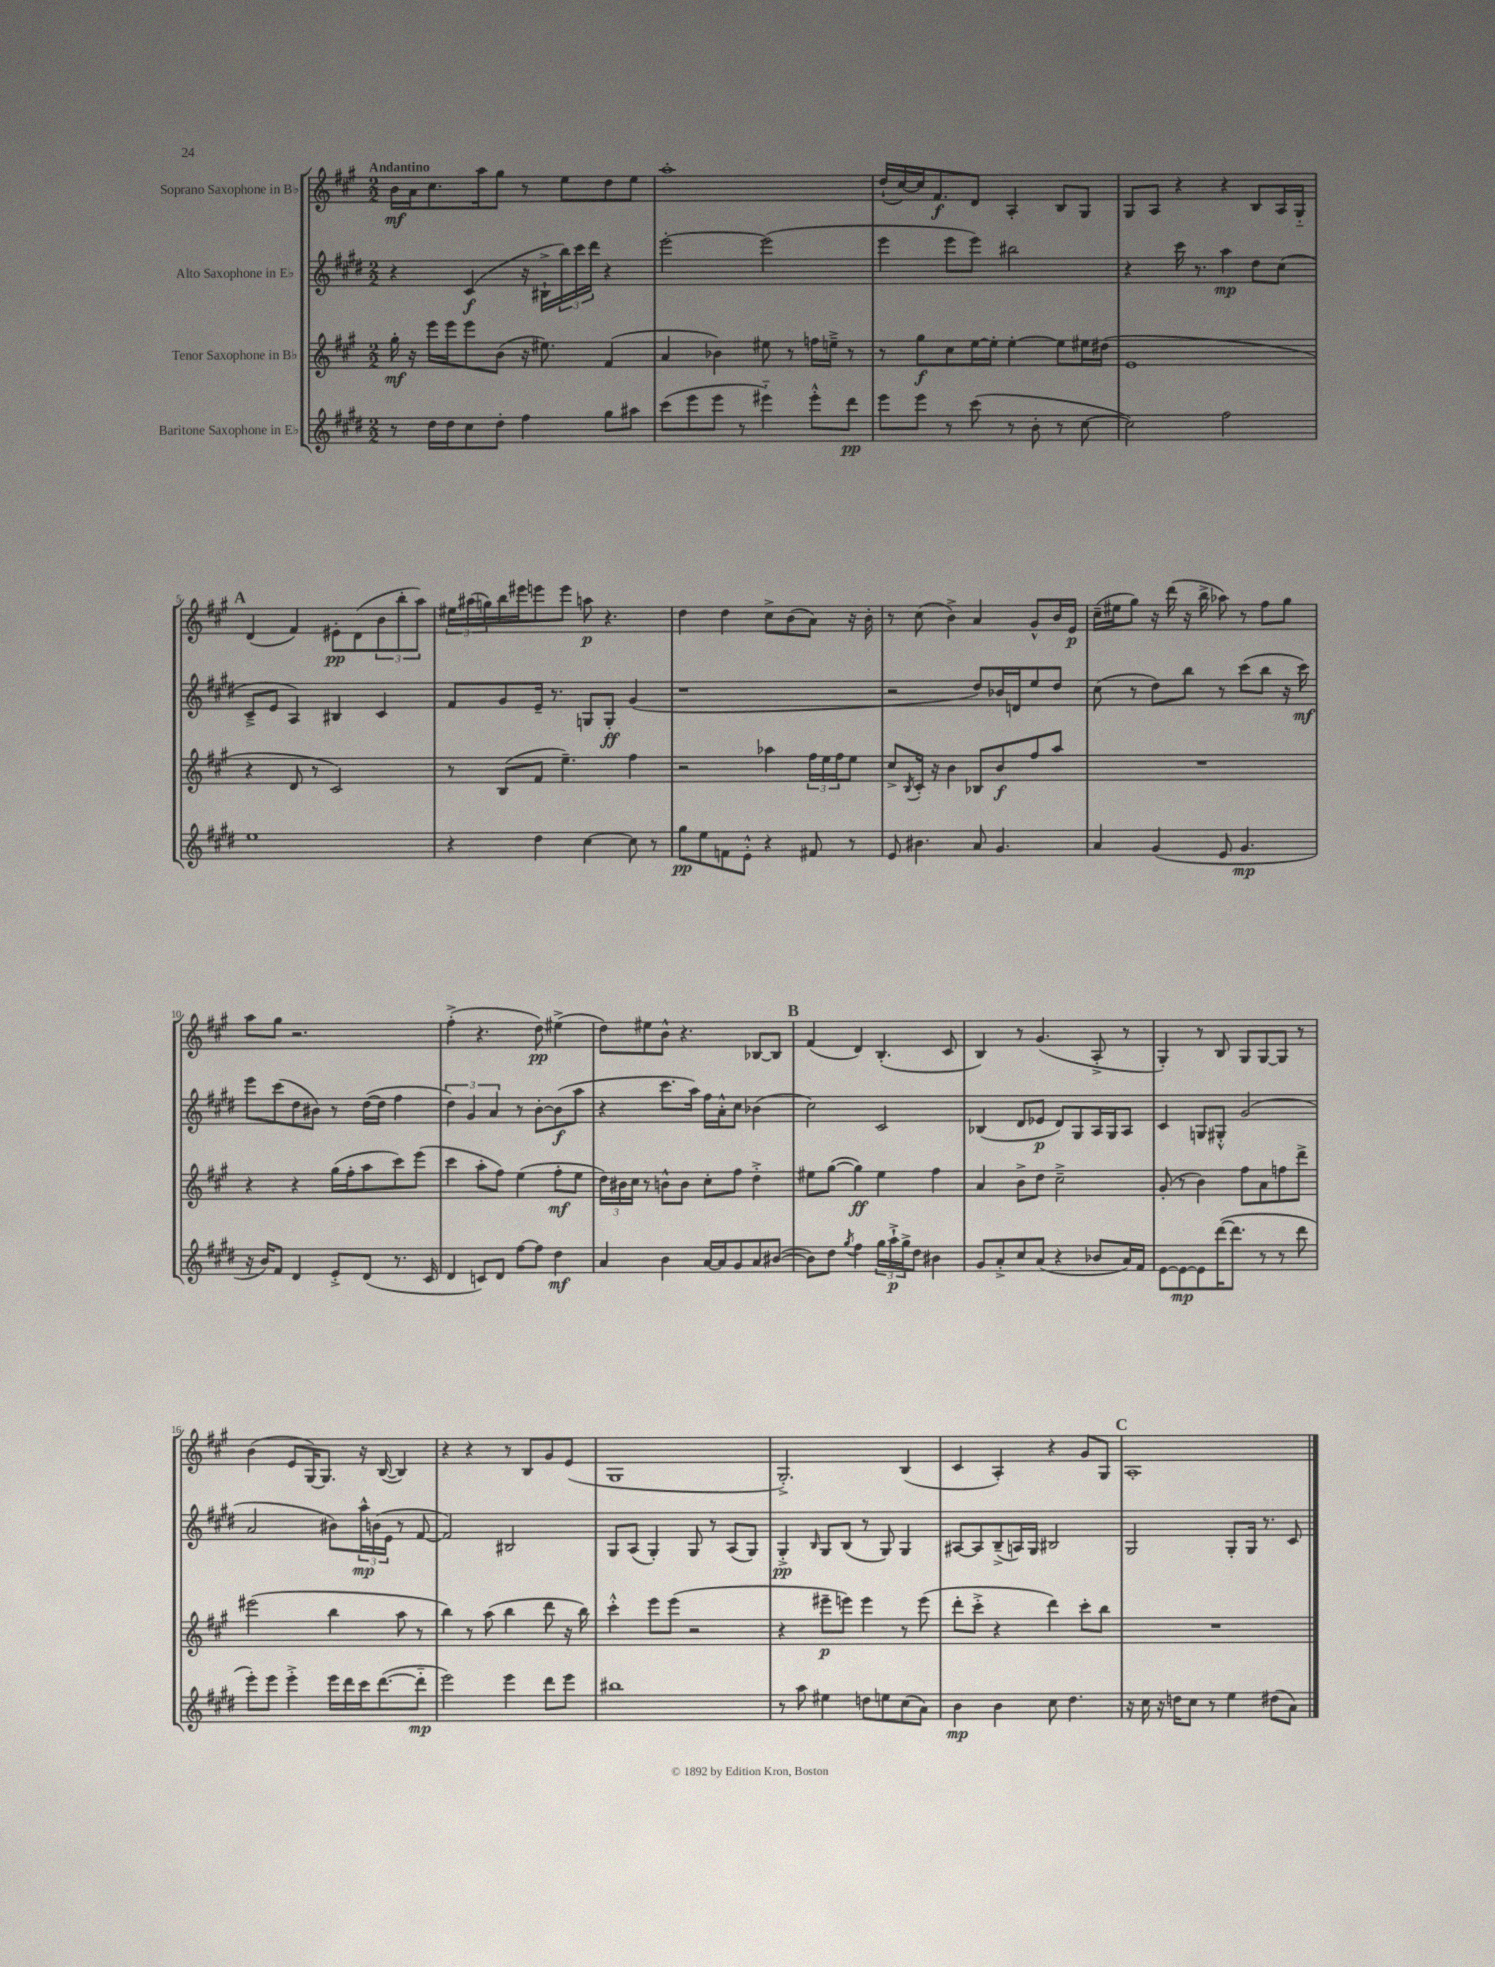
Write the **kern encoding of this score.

**kern	**dynam	**kern	**dynam	**kern	**dynam	**kern	**dynam
*part4	*part4	*part3	*part3	*part2	*part2	*part1	*part1
*staff4	*staff4	*staff3	*staff3	*staff2	*staff2	*staff1	*staff1
*I"Baritone Saxophone in E♭	*	*I"Tenor Saxophone in B♭	*	*I"Alto Saxophone in E♭	*	*I"Soprano Saxophone in B♭	*
*clefG2	*	*clefG2	*	*clefG2	*	*clefG2	*
*k[f#c#g#d#]	*	*k[f#c#g#]	*	*k[f#c#g#d#]	*	*k[f#c#g#]	*
*M2/2	*	*M2/2	*	*M2/2	*	*M2/2	*
=1	=1	=1	=1	=1	=1	=1	=1
!	!	!	!	!	!	!LO:TX:a:B:t=Andantino	!
8r	.	16gg#'\	mf	4r	.	16b\LL	mf
.	.	16r	.	.	.	16a\J	.
16dd#\LL	.	16eee\LL	.	.	.	8.cc#\	.
16dd#\J	.	16eee\J	.	.	.	.	.
8cc#\	.	8eee\	.	(4c#/	f	.	.
.	.	.	.	.	.	16aa\k	.
8dd#'\J	.	(8b\J	.	.	.	8gg#\J	.
4ff#\	.	16r	.	16r	.	8r	.
.	.	8.ee#X\)	.	16B#X`^\LL	.	.	.
.	.	.	.	24bb\)	.	8ee\L	.
.	.	.	.	24ccc#\	.	.	.
.	.	.	.	24ddd#\JJ	.	.	.
8gg#\L	.	(4f#/	.	4r	.	8dd\	.
8aa#X\J	.	.	.	.	.	8ee\J	.
=2	=2	=2	=2	=2	=2	=2	=2
(8ccc#\L	.	4a/	.	[2eee'\	.	1aa'	.
8eee\	.	.	.	.	.	.	.
8eee\J	.	4b-X\)	.	.	.	.	.
8r	.	.	.	.	.	.	.
4eee#X\)	.	8ee#X\	.	(2eee\]	.	.	.
.	.	8r	.	.	.	.	.
8eee#'^^\L	.	16ffn\LL	.	.	.	.	.
.	.	16een~^\JJ	.	.	.	.	.
8ddd#\J	pp	8r	.	.	.	.	.
=3	=3	=3	=3	=3	=3	=3	=3
8eee\L	.	8r	.	4eee\	.	(16dd`/LL	.
.	.	.	.	.	.	[16cc#/)	.
8eee\J	.	8gg#\L	f	.	.	16cc#/J]	.
.	.	.	.	.	.	8.f#/	f
8r	.	8cc#\	.	8eee\L	.	.	.
(8ccc#\	.	[16ee\L	.	8eee\J)	.	8d/J	.
.	.	16ee'\JJ]	.	.	.	.	.
8r	.	[4ee'\	.	2bb#X\	.	4A'/	.
8b'\	.	.	.	.	.	.	.
8r	.	8ee\L]	.	.	.	8B/L	.
[8cc#\	.	16ee#X\L	.	.	.	8G#/J	.
.	.	(16dd#X\JJ	.	.	.	.	.
=4	=4	=4	=4	=4	=4	=4	=4
2cc#\])	.	1e	.	4r	.	8G#/L	.
.	.	.	.	.	.	8A/J	.
.	.	.	.	16ccc#\	.	4r	.
.	.	.	.	8.r	.	.	.
2ff#\	.	.	.	4aa\	mp	4r	.
.	.	.	.	8dd#\L	.	8B/L	.
.	.	.	.	(8cc#\J	.	16A/L	.
.	.	.	.	.	.	16G#/JJ	.
!!LO:LB:g=z
!!LO:REH:place=s1:t=A
=5	=5	=5	=5	=5	=5	=5	=5
1ee	.	4r	.	8c#~^/L	.	(4d/	.
.	.	.	.	8e/J	.	.	.
.	.	8d/	.	4A/)	.	4f#/)	.
.	.	8r	.	.	.	.	.
.	.	2c#/)	.	4B#X/	.	8e#X'\L	pp
.	.	.	.	.	.	(8d\	.
.	.	.	.	4c#/	.	12b\	.
.	.	.	.	.	.	12bb'\	.
.	.	.	.	.	.	12aa\J)	.
=6	=6	=6	=6	=6	=6	=6	=6
4r	.	8r	.	8f#/L	.	24ee#X\LL	.
.	.	.	.	.	.	(24aa#X\	.
.	.	.	.	.	.	24ggn\)	.
.	.	(8B/L	.	8g#/	.	16bb\	.
.	.	.	.	.	.	16eee#X\J	.
4dd#\	.	8f#/J	.	16e~/Jk	.	8eeen\	.
.	.	.	.	8.r	.	.	.
.	.	4.ee~\)	.	.	.	8eee\J	.
[4cc#\	.	.	.	8Gn/L	.	8aan\	p
.	.	.	.	8G'/J	ff	4.r	.
8cc#\]	.	4ff#\	.	(4g#/	.	.	.
8r	.	.	.	.	.	.	.
=7	=7	=7	=7	=7	=7	=7	=7
8gg#\L	pp	2r	.	1r	.	4dd\	.
8ee\	.	.	.	.	.	.	.
8fn\	.	.	.	.	.	4dd\	.
8e'^^\J	.	.	.	.	.	.	.
4r	.	4aa-X\	.	.	.	8cc#^\L	.
.	.	.	.	.	.	(8b\	.
8f#X/	.	24ff#\LL	.	.	.	8a\J)	.
.	.	24ee\	.	.	.	.	.
.	.	24ff#\J	.	.	.	.	.
8r	.	8ee\J	.	.	.	16r	.
.	.	.	.	.	.	16b'\	.
=8	=8	=8	=8	=8	=8	=8	=8
8e/	.	8cc#^/L	.	2r	.	8r	.
.	.	8qB/	.	.	.	.	.
4.b#X\	.	16c#'/Jk	.	.	.	(8cc#\	.
.	.	16r	.	.	.	.	.
.	.	4b\	.	.	.	4b^\)	.
8a/	.	8B-X/L	.	8dd#/L)	.	4a/	.
4.g#/	.	8b/	f	16b-X/L	.	.	.
.	.	.	.	16dn/J	.	.	.
.	.	8ff#/	.	8ee/	.	8g#^^/L	.
.	.	8aa/J	.	8dd#/J	.	16b/L	.
.	.	.	.	.	.	16e/JJ	p
=9	=9	=9	=9	=9	=9	=9	=9
4a/	.	1r	.	(8cc#\	.	(16cc#~\LL	.
.	.	.	.	.	.	16ee#X\J	.
.	.	.	.	8r	.	8gg#\J)	.
(4g#/	.	.	.	8dd#\L)	.	16r	.
.	.	.	.	.	.	(16ddd\	.
.	.	.	.	8bb\J	.	16r	.
.	.	.	.	.	.	16bb^\	.
8e/	.	.	.	8r	.	8aa-X\)	.
4.g#/	mp	.	.	(8ccc#\L	.	8r	.
.	.	.	.	8bb\J	.	8ff#\L	.
.	.	.	.	16r	.	8gg#\J	.
.	.	.	.	16ccc#\)	mf	.	.
!!LO:LB:g=z
=10	=10	=10	=10	=10	=10	=10	=10
16r	.	4r	.	8eee\L	.	8aa\L	.
16b/KL)	.	.	.	.	.	.	.
8f#/J	.	.	.	(8ccc#\	.	8gg#\J	.
4d#/	.	4r	.	8dd#\	.	2.r	.
.	.	.	.	8b#X\J)	.	.	.
8e'^/L	.	(16gg#\LL	.	8r	.	.	.
.	.	16ff#'\J	.	.	.	.	.
(8d#/J	.	8aa\	.	([16dd#\LL	.	.	.
.	.	.	.	16dd#\JJ]	.	.	.
8.r	.	8ccc#\)	.	4ff#\	.	.	.
.	.	(8eee\J	.	.	.	.	.
16c#/	.	.	.	.	.	.	.
=11	=11	=11	=11	=11	=11	=11	=11
4d#/	.	4ccc#\	.	6dd#\)	.	(4ff#'^\	.
.	.	.	.	6g#/	.	.	.
8cn/L)	.	8aa'\L	.	.	.	4.r	.
.	.	.	.	6a/	.	.	.
8d#/J	.	8ff#\J)	.	.	.	.	.
[8ff#\L	.	(4ee\	.	8r	.	.	.
8ff#\J]	.	.	.	[8b'\L	.	8dd\)	pp
4dd#\	mf	8ff#'\L	mf	(8b\]	f	(4ee#X^\	.
.	.	8ee\J	.	8aa\J	.	.	.
=12	=12	=12	=12	=12	=12	=12	=12
4a/	.	24dd\LL)	.	4r	.	8dd\L)	.
.	.	24b#X\	.	.	.	.	.
.	.	24cc#\JJ	.	.	.	.	.
.	.	8r	.	.	.	8ee#X\	.
4b\	.	8bn^^\L	.	8.ccc#\L	.	8b^^\J	.
.	.	8b\J	.	.	.	4.r	.
.	.	.	.	16aa\Jk)	.	.	.
[16a/LL	.	8cc#'\L	.	16ff#\LL	.	.	.
16a/J]	.	.	.	16a'^^\J	.	.	.
8g#/	.	8ff#\J	.	8cc#\J	.	.	.
8a/	.	4dd'^\	.	(4b-X\	.	[8B-X/L	.
([8b#X/J	.	.	.	.	.	8B-/J]	.
!!LO:REH:place=s1:t=B
=13	=13	=13	=13	=13	=13	=13	=13
8b#\L])	.	8ee#X\L	.	2cc#\)	.	(4f#/	.
8dd#\J	.	([8gg#\J	.	.	.	.	.
8qgg#/	.	.	.	.	.	.	.
4ff#\	.	4gg#\])	ff	.	.	4d/)	.
24gg#\LL	.	4ee#\	.	2c#/	.	(4.B'/	.
24aa`^\	p	.	.	.	.	.	.
24gg#^\J	.	.	.	.	.	.	.
8dd#\J	.	.	.	.	.	.	.
4b#X\	.	4ff#\	.	.	.	.	.
.	.	.	.	.	.	8c#/	.
=14	=14	=14	=14	=14	=14	=14	=14
8g#/L	.	4a/	.	(4B-X/	.	4B/)	.
8a'^/	.	.	.	.	.	.	.
8cc#/	.	8b^\L	.	8d#/L	.	8r	.
(8a/J	.	8dd\J	.	8e-X/J	p	(4.g#/	.
4r	.	2cc#~^\	.	8d#/L)	.	.	.
.	.	.	.	8G#/	.	.	.
8b-X/L	.	.	.	16A/L	.	8A'^/	.
.	.	.	.	16G#/J	.	.	.
16a/L)	.	.	.	8A/J	.	8r	.
16f#/JJ	.	.	.	.	.	.	.
=15	=15	=15	=15	=15	=15	=15	=15
[8e\L	.	(8g#'/	.	4c#/	.	4G#'/)	.
8e\_	mp	8r	.	.	.	.	.
8e\]	.	4b\)	.	8Gn/L	.	8r	.
([16ddd#\K	.	.	.	8G#X'^^/J	.	8B/	.
8.ddd#\J]	.	.	.	.	.	.	.
.	.	8ff#\L	.	(2g#/	.	8G#/L	.
8r	.	8a\	.	.	.	[8G#/	.
8r	.	8ffn\	.	.	.	8G#/J]	.
8ddd#\	.	8ddd^\J	.	.	.	8r	.
!!LO:LB:g=z
=16	=16	=16	=16	=16	=16	=16	=16
8eee'\L)	.	(2eee#X\	.	2a/	.	(4b\	.
8eee\J	.	.	.	.	.	.	.
4eee'^\	.	.	.	.	.	8e/L	.
.	.	.	.	.	.	[16G#/K)	.
.	.	.	.	.	.	8.G#/J]	.
16eee\LL	.	4bb\	.	8b#X\L)	.	.	.
16ddd#\	.	.	.	.	.	.	.
16ccc#\J	.	.	.	24aa^^\L	mp	16r	.
.	.	.	.	(24bn\	.	.	.
([8.ddd#\	.	.	.	.	.	([16B/	.
.	.	.	.	24e\JJ	.	.	.
.	.	8aa\	.	8r	.	4B/])	.
8ddd#\J]	mp	8r	.	[8f#/	.	.	.
=17	=17	=17	=17	=17	=17	=17	=17
2eee\)	.	4bb\)	.	2f#/])	.	4r	.
.	.	8r	.	.	.	4r	.
.	.	(8aa\	.	.	.	.	.
4eee\	.	4bb\	.	2B#X/	.	8r	.
.	.	.	.	.	.	8B/L	.
8ddd#\L	.	8ddd\	.	.	.	8g#/	.
8eee\J	.	16r	.	.	.	(8e/J	.
.	.	16bb\)	.	.	.	.	.
=18	=18	=18	=18	=18	=18	=18	=18
1bb#X	.	4ccc#'^^\	.	8G#/L	.	1G#	.
.	.	.	.	(8A/J	.	.	.
.	.	8eee\L	.	4G#'/)	.	.	.
.	.	(8eee\J	.	.	.	.	.
.	.	2r	.	8G#/	.	.	.
.	.	.	.	8r	.	.	.
.	.	.	.	(8A/L	.	.	.
.	.	.	.	8G#/J)	.	.	.
=19	=19	=19	=19	=19	=19	=19	=19
8r	.	4r	.	4G#'^/	pp	2.G#'^/)	.
8aa\	.	.	.	.	.	.	.
.	.	.	.	16qqB/	.	.	.
4ee#X\	.	8eee#X~\L	p	8G#/L	.	.	.
.	.	8eeen\J)	.	(8B/J	.	.	.
8ddn\L	.	4eee\	.	8r	.	.	.
8een\	.	.	.	8G#/)	.	.	.
(8cc#\	.	8r	.	4G#/	.	(4B/	.
8a\J)	.	(8eee\	.	.	.	.	.
=20	=20	=20	=20	=20	=20	=20	=20
4b\	mp	8ddd'\L	.	[8A#X/L	.	4c#/	.
.	.	8ccc#'^\J	.	8A#/]	.	.	.
4b\	.	4r	.	(8B~^/	.	4A'/)	.
.	.	.	.	16An/L)	.	.	.
.	.	.	.	16G#/JJ	.	.	.
8cc#\	.	4ddd\)	.	2B#X/	.	4r	.
4.dd#\	.	.	.	.	.	.	.
.	.	8ccc#'\L	.	.	.	8g#/L	.
.	.	8bb\J	.	.	.	8G#/J	.
!!LO:REH:place=s1:t=C
=21	=21	=21	=21	=21	=21	=21	=21
16r	.	1r	.	2G#/	.	1A'	.
16cc#\	.	.	.	.	.	.	.
16r	.	.	.	.	.	.	.
16ddn\KL	.	.	.	.	.	.	.
8cc#\J	.	.	.	.	.	.	.
8r	.	.	.	.	.	.	.
4ee\	.	.	.	8G#'/L	.	.	.
.	.	.	.	16G#/Jk	.	.	.
.	.	.	.	8.r	.	.	.
(8dd#X\L	.	.	.	.	.	.	.
8a\J)	.	.	.	8c#/	.	.	.
==	==	==	==	==	==	==	==
*-	*-	*-	*-	*-	*-	*-	*-
